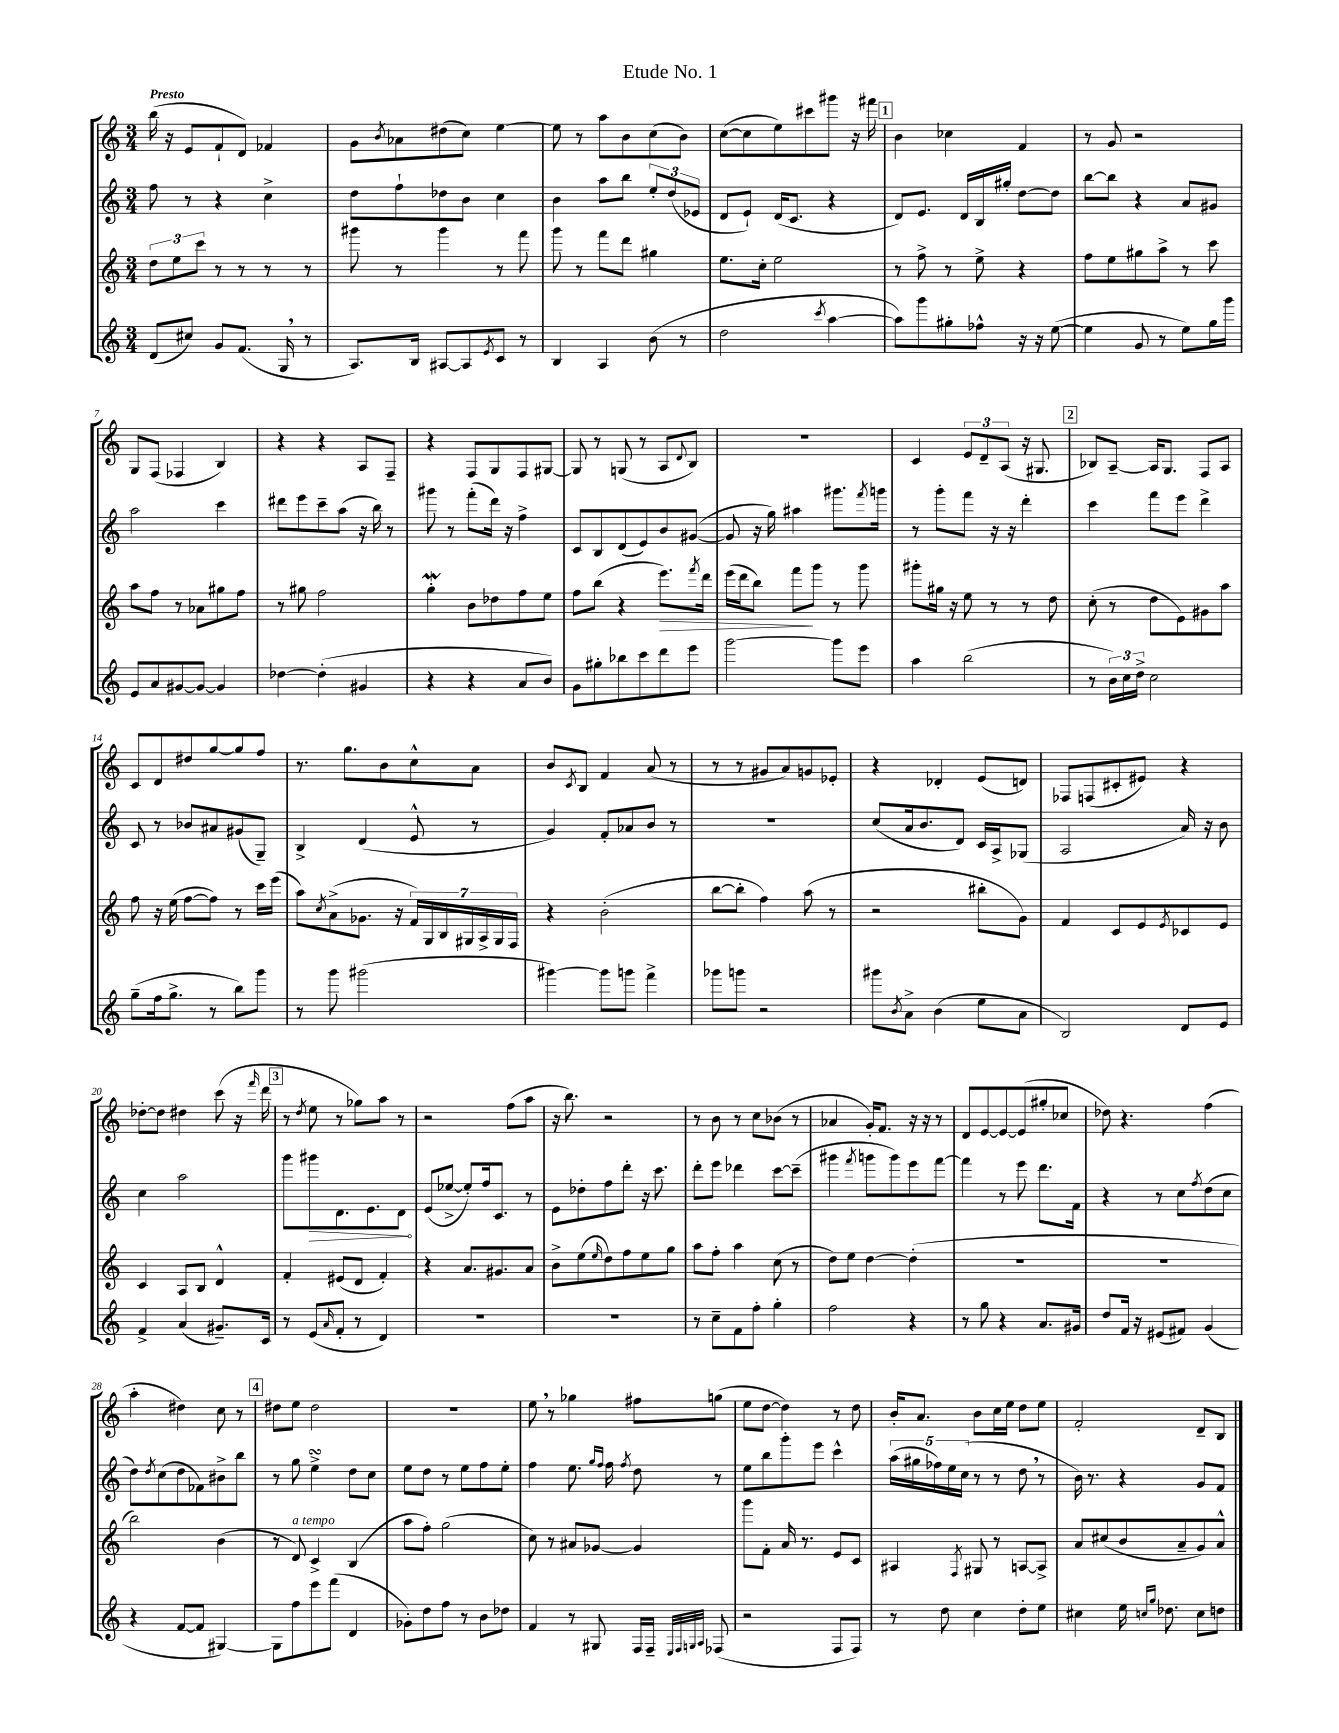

**kern	**kern	**kern	**kern
*staff4	*staff3	*staff2	*staff1
*clefG2	*clefG2	*clefG2	*clefG2
*k[]	*k[]	*k[]	*k[]
*M3/4	*M3/4	*M3/4	*M3/4
(8d/L	12dd\L	8ff\	(16bb\
.	.	.	16r
.	12ee\	.	.
8cc#/J)	.	8r	8e/L
.	12ccc\J	.	.
8g/L	8r	4r	8f`/
(8.f/J	8r	.	8d/J)
.	8r	4cc^\	4f-/
16G/	.	.	.
8r	8r	.	.
=	=	=	=
8.A/L)	8ggg#\	8dd\L	8g\L
.	.	.	8qb/
.	8r	8ff`\	8a-\
16B/Jk	.	.	.
[8A#/L	4ggg#\	8dd-\	(8dd#\
8A#/]	.	8b\J	8cc\J)
8qe/	.	.	.
8c/J	8r	4cc\	[4ee\
8r	8fff\	.	.
=	=	=	=
4B/	8ggg\	4b\	8ee\]
.	8r	.	8r
4A/	8fff\L	8aa\L	8aa\L
.	8ddd\J	8bb\J	8b\
(8b\	4gg#\	12ee'/L	(8cc\
.	.	(12dd/	.
8r	.	.	8b\J)
.	.	12e-/J	.
=	=	=	=
2dd\	8.ee\L	8d/L	([8cc\L
.	.	8e`/J)	8cc\]
.	16cc'\Jk	.	.
.	2ee\	(16d/LK	8ee\)
.	.	8.c/J	.
.	.	.	8ccc#\
8qccc/	.	.	.
[4aa\	.	4r	8ggg#\J
.	.	.	16r
.	.	.	16fff#\
=	=	=	=
8aa\]L)	8r	8d/L)	4b\
8ggg\	8ff^\	8.e/J	.
8gg#'\	8r	.	4cc-\
.	.	16d/LL	.
8ff-^^\J	8ee^\	16B/	.
.	.	16gg#'/JJ	.
16r	4r	[8dd\L	4f/
16r	.	.	.
([8ee\	.	8dd\]J	.
=	=	=	=
4ee\]	8ff\L	[8bb\L	8r
.	8ee\	8bb\]J	8g/
8g/	8gg#\	4r	2r
8r	8aa^\J	.	.
8ee\L)	8r	8a/L	.
16gg\L	8ccc\	8g#/J	.
16ggg\JJ	.	.	.
=	=	=	=
8e/L	8aa\L	2aa\	8G/L
8a/	8ff\J	.	(8F/J
[8g#/	8r	.	4F-/
8g#/_J	8a-\L	.	.
4g#/]	8gg#\	4ccc\	4B/)
.	8ff\J	.	.
=	=	=	=
[4dd-\	8r	8ddd#\L	4r
.	8gg#\	8eee\	.
(4dd-'\]	2ff\	8ccc~\	4r
.	.	(8aa\J	.
4g#/	.	16r	8A/L
.	.	16bb\)	.
.	.	8r	8F~/J
=	=	=	=
4r	4gg'\	8ggg#\	4r
.	.	8r	.
4r	8b\L	(8fff'\L	8F/L
.	8dd-\	16ddd\Jk)	8G/
.	.	16r	.
8a/L	8ff\	4ff^\	8F/
8b/J)	8ee\J	.	[8G#/J
=	=	=	=
8g\L	8ff\L	8c/L	8G#/]
8gg#'\	(8bb\J	8B/	8r
8bb-\	4r	(8d/	(8G/
8ccc\	.	8e/)	8r
8ddd\	8.eee\L)	8b/	8A/L
.	.	.	8qqd/
8eee\J	.	([8g#/J	8B/J)
.	8qfff/	.	.
.	16ddd\Jk	.	.
=	=	=	=
[2ggg\	(16eee\LL	8g#/]	2.r
.	16ddd\J	.	.
.	8bb\J)	16r	.
.	.	16gg\)	.
.	8fff\L	4aa#\	.
.	8ggg\J	.	.
8ggg\]L	8r	8.ggg#\L	.
8eee\J	8ggg\	.	.
.	.	8qfff/	.
.	.	16ggg\Jk	.
=	=	=	=
4aa\	8ggg#'\L	8r	4c/
.	16gg#\Jk	8ggg'\L	.
.	16r	.	.
(2bb\	8ee\	8fff\J	12e/L
.	.	.	12d~/
.	8r	16r	.
.	.	.	(12A/J
.	.	16r	.
.	8r	4ddd'\	16r
.	.	.	8.G#/
.	8dd\	.	.
=	=	=	=
8r	(8cc'\	4ccc\	8B-/L)
24b\LL)	8r	.	[8A~/J
24cc\	.	.	.
24dd^\JJ	.	.	.
2cc\	8dd\L	8fff\L	16A/]LK
.	.	.	8.G/J
.	8e\)	8eee\J	.
.	8g#\	4ddd^\	8F/L
.	8aa\J	.	8A/J
=	=	=	=
(8gg~\L	8ff\	8c/	8c/L
16ff\k	16r	8r	8d/
8.gg^\J	(16ee\	.	.
.	[8ff\L	8b-/L	8dd#/
8r	8ff\]J)	8a#/	[8gg/
8bb\L)	8r	(8g#/	8gg/]
8ggg\J	16ccc\LL	8G~/J)	8ff/J
.	(16eee\JJ	.	.
=	=	=	=
8r	8aa\L)	4B^/	8.r
.	8qcc/	.	.
8ggg\	(8a^\	.	.
.	.	.	8.gg\L
(2ggg#\	8.g-\J	(4d/	.
.	.	.	8b\
.	16r	.	.
.	28f/LL)	8e^^/	8cc^^\
.	28G/	.	.
.	28B/	.	.
.	28G#/	.	.
.	.	8r	8a\J
.	28A^/	.	.
.	28G#/	.	.
.	28F/JJ	.	.
=	=	=	=
[4ggg#\)	4r	4g/)	8b/L
.	.	.	8qc/
.	.	.	8B/J
8ggg#\]L	(2b'\	8f'/L	4f/
8ggg\J	.	8a-/	.
4fff^\	.	8b/J	(8a/
.	.	8r	8r
=	=	=	=
8ggg-\L	[8bb\L	2.r	8r
8ggg\J	8bb'\]J	.	8r
2r	4ff\)	.	8g#/L
.	.	.	8a/)
.	(8aa\	.	8g/
.	8r	.	8e-'/J
=	=	=	=
8ggg#\L	2r	(8cc/L	4r
8qb/	.	.	.
8a^\J	.	16a/k	.
.	.	8.b/	.
(4b\	.	.	4d-'/
.	.	8d/J)	.
8ee\L	8bb#'\L	16c/LL	(8e/L
.	.	16A^/J	.
8a\J	8g\J)	(8G-/J	8d/J)
=	=	=	=
2B/)	4f/	2A/	8F-/L
.	.	.	(8F/
.	8c/L	.	8c#'/
.	8e/	.	8e#/J)
.	8qe/	.	.
8d/L	8c-/	16a/)	4r
.	.	16r	.
8e/J	8e/J	8b\	.
=	=	=	=
4f^/	4c/	4cc\	[8dd-'\L
.	.	.	8dd-\]J
(4a/	8A/L	2aa\	4dd#\
.	8B/J	.	.
8.g#~/L)	4d^^/	.	(8ccc\
.	.	.	16r
.	.	.	16qqfff/
16c/Jk	.	.	16ddd\
=	=	=	=
8r	4f'/	8ggg\L	8r
.	.	.	8qdd/
(8e/L	.	8ggg#\	8ee\
16qqa/	.	.	.
8f'/J	(8e#/L	8.d\	8r
8r	8d/J	.	8gg-\L)
.	.	8.e\	.
4d/)	4f'/)	.	8aa\J
.	.	8d\J	8r
=	=	=	=
2.r	4r	(8e/L	2r
.	.	[8ee-^/J	.
.	8.a/L	8ee-'/]L)	.
.	.	16ff/k	.
.	8.g#/	8.c/J	.
.	.	.	(8ff\L
.	8a/J	8r	8aa\J
=	=	=	=
2.r	8b^\L	8e\L	16r
.	.	.	8.bb\)
.	(8ee\	8dd-'\	.
.	16qqee/	.	.
.	8dd\)	8ff\	2r
.	8ff\	8ddd'\J	.
.	8ee\	16r	.
.	.	8.ccc\	.
.	8gg\J	.	.
=	=	=	=
8r	8aa\L	8ddd'\L	8r
8cc~\L	8ff'\J	8eee\J	8b\
8f\	4aa\	4ddd-\	8r
8ff'\J	.	.	8cc\L
4gg'\	(8cc\	[8ccc\L	(8b-\J
.	8r	(8ccc~\]J	8r
=	=	=	=
2ff\	8dd\L)	4ggg#\	4a-/
.	8ee\J	.	.
.	.	8qfff/	.
.	[4dd\	8ggg\L	16g'/LK)
.	.	.	8.f/J
.	.	8ggg\)	.
4r	(4dd'\]	8eee\	16r
.	.	.	16r
.	.	[8fff\J	8r
=	=	=	=
8r	2.r	4fff\]	8d/L
8gg\	.	.	[8e/
4r	.	8r	8e/_
.	.	8eee\	(8e/]
8.a/L	.	8.ddd\L	8gg#'/
.	.	.	8cc-/J
16g#/Jk	.	16f\Jk	.
=	=	=	=
8dd/L	2.r	4r	8dd-\)
16f/Jk	.	.	4.r
16r	.	.	.
(8e#/L	.	8r	.
8f#/J)	.	8cc\L	.
.	.	8qff/	.
(4g/	.	(8dd\	(4ff\
.	.	8cc\J	.
=	=	=	=
4r	2bb\)	8dd\L)	4aa'\
.	.	8qdd/	.
.	.	(8cc\	.
[8f/L	.	8dd\	4dd#\)
8f/]J	.	8f-\)	.
[4G#/)	(4b\	8b#^\	8cc\
.	.	8bb\J	8r
=	=	=	=
8G#\]L	8r	8r	8dd#\L
8ff\	8d/)	8gg\	8ee\J
8eee\	4c^/	4ee^\	2dd#\
(8fff\J	.	.	.
4d/	(4B/	8dd\L	.
.	.	8cc\J	.
=	=	=	=
8g-'\L)	8aa\L	8ee\L	2.r
8dd\	8ff'\J)	8dd\J	.
8ff\J	(2gg\	8r	.
8r	.	8ee\L	.
8b\L	.	8ff\	.
8dd-\J	.	8ee'\J	.
=	=	=	=
4f/	8cc\)	4ff\	8ee\
.	8r	.	8r
8r	8a#/L	8.ee\	4gg-\
8G#/	[8g-/J	.	.
.	.	16qqgg/LL	.
.	.	16qqff/JJ	.
.	.	16ff\	.
.	.	8qff/	.
16F/LL	4g-/]	8dd\	8ff#\L
16F~/JJ	.	.	.
32qqE/LLL	.	.	.
32qqF/	.	.	.
32qqG/	.	.	.
32qqA/JJJ	.	.	.
(8F-/	.	8r	(8gg\J
=	=	=	=
2r	8ggg\L	8ee\L	8ee\L
.	8f'\J	8bb\	[8dd\J
.	16a/	8ggg'\	4dd\])
.	8.r	.	.
.	.	8eee\J	.
8F/L	8e/L	4ccc^^\	8r
8F/J)	8c/J	.	8dd\
=	=	=	=
8r	4A#/	(20aa\LL	16b'/LK
.	.	20gg#\	.
.	.	.	8.a/J
.	.	20ff-\)	.
8dd\	.	.	.
.	.	20ee\	.
.	.	(20cc\JJ	.
.	8qF/	.	.
4cc\	8G#/	8r	8b\L
.	8r	8r	16cc\L
.	.	.	16ee\JJ
8dd'\L	[8A/L	8dd\	8dd\L
8ee\J	8A^/]J	8r	8ee\J
=	=	=	=
4cc#\	8a/L	16b\)	2f'/
.	.	8.r	.
.	(8cc#/	.	.
16ee\	8b/	4r	.
16qqcc/LL	.	.	.
16qqgg/JJ	.	.	.
8.dd-\	.	.	.
.	8a~/	.	.
8cc\L	8g/)	8g/L	8d~/L
8dd\J	8a^^/J	8f/J	8B/J
==	==	==	==
*-	*-	*-	*-
